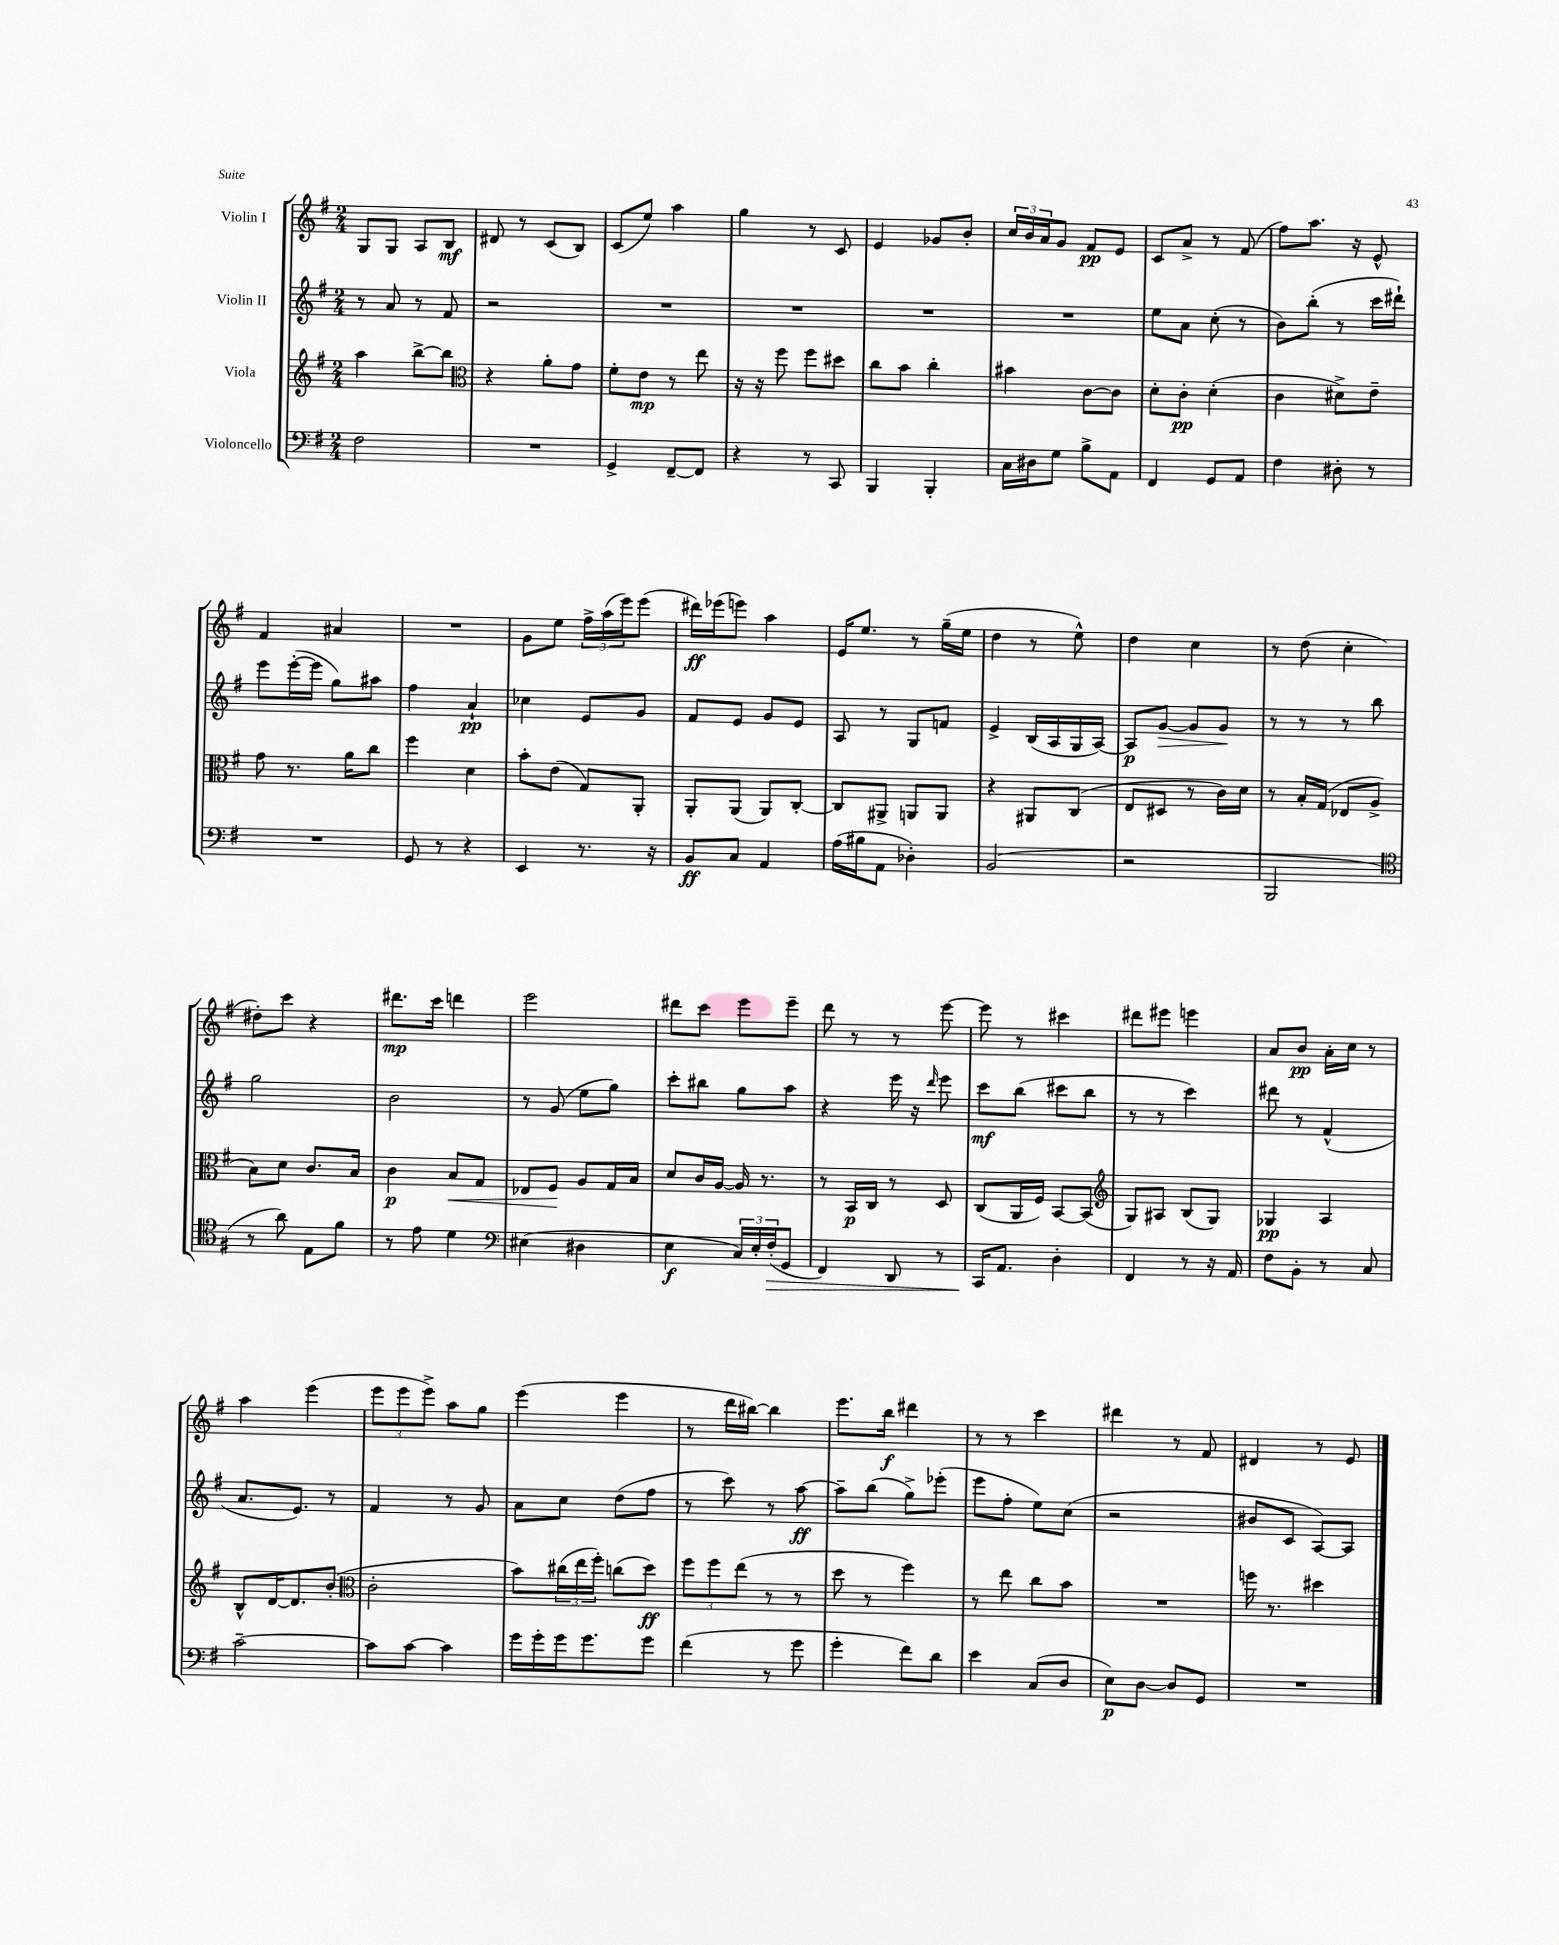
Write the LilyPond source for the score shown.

<<
\new StaffGroup <<
\new Staff = "s0" \with { instrumentName = "Violin I" } {
    \clef treble \key g \major \numericTimeSignature \time 2/4
    g8 g8 a8 b8\mf |
    dis'8 r8 c'8( b8) |
    c'8( e''8) a''4 |
    g''4 r8 c'8 |
    e'4 ges'8 b'8-. |
    \tuplet 3/2 { c''16 b'16 a'16 } g'8 fis'8\pp e'8 |
    c'8 a'8-> r8 fis'8( |
    fis''8) a''8. r16 e'8-^ |
    fis'4 ais'4 |
    R2 |
    g'8 e''8 \tuplet 3/2 { fis''16-> a''16( e'''16) } e'''8( |
    dis'''16\ff) ees'''16( e'''8) a''4 |
    e'16 e''8. r8 g''16--( e''16 |
    d''4 r8 e''8-^) |
    d''4 c''4 |
    r8 d''8( c''4-. |
    dis''8-.) c'''8 r4 |
    dis'''8.\mp c'''16 d'''4 |
    e'''2 |
    dis'''8 c'''8 e'''8 e'''8-- |
    d'''8 r8 r8 e'''8~ |
    e'''8 r8 cis'''4 |
    dis'''8 eis'''8 e'''4 |
    a'8 b'8\pp a'16-. c''16 r8 |
    a''4 e'''4( |
    \tuplet 3/2 { e'''8 e'''8 e'''8->) } a''8 g''8 |
    e'''4( e'''4 |
    r8 d'''16 bis''16~) bis''4 |
    e'''8. b''16\f dis'''4 |
    r8 r8 c'''4 |
    dis'''4 r8 fis'8 |
    dis'4 r8 e'8 \bar "|." |
}
\new Staff = "s1" \with { instrumentName = "Violin II" } {
    \clef treble \key g \major \numericTimeSignature \time 2/4
    r8 a'8 r8 fis'8 |
    r2 |
    R2 |
    R2 |
    R2 |
    R2 |
    e''8 a'8 c''8-.( r8 |
    b'8) b''8-.( r8 c'''16 dis'''16-!) |
    e'''8 e'''16~-.( e'''16 g''8) ais''8 |
    fis''4 a'4-!\pp |
    ces''4 e'8 g'8 |
    fis'8 e'8 g'8 e'8 |
    a8 r8 g8 f'8 |
    e'4-> b16( a16 g16 a16~) |
    a8\p g'8~\> g'8 g'8\! |
    r8 r8 r8 b''8 |
    g''2 |
    b'2 |
    r8 g'8( e''8 g''8) |
    c'''8-. bis''8 g''8 a''8 |
    r4 e'''16 r16 \grace { d'''16 } e'''8 |
    c'''8\mf b''8( cis'''8 b''8 |
    r8 r8 c'''4) |
    dis'''8 r8 fis'4-^( |
    a'8. e'8.) r8 |
    fis'4 r8 g'8 |
    a'8 c''8 d''8( fis''8 |
    r8 c'''8) r8 a''8~\ff |
    a''8-- b''8( g''8->) ees'''8-.( |
    e'''8 fis''8-. e''8) c''8( |
    r2 |
    bis'8 c'8 a8~) a8 \bar "|." |
}
\new Staff = "s2" \with { instrumentName = "Viola" } {
    \clef treble \key g \major \numericTimeSignature \time 2/4
    a''4 b''8~-> b''8 |
    \clef alto r4 a'8-. g'8 |
    fis'8-. e'8\mp r8 e''8 |
    r16 r16 fis''8 fis''8 dis''8 |
    c''8 b'8 c''4-. |
    bis'4 c'8~ c'8 |
    d'8-. c'8-.\pp d'4-.( |
    c'4 dis'8->) e'8-- |
    g'8 r8. a'16 c''8 |
    fis''4 d'4 |
    b'8-. e'8( g8) a,8-. |
    a,8-. a,8( a,8) c8~-. |
    c8 ais,8-> a,8 a,8 |
    r4 ais,8 c8( |
    e8 dis8 r8 c'16) d'16 |
    r8 b16-. g16( ees8 a8-> |
    b8) d'8 c'8. b16 |
    c'4\p b8\< g8 |
    ees8 fis8\! a8 g16 b16 |
    d'8 c'16 a16~ a16 r8. |
    r8 b,16\p c16 r8 d8 |
    c8( a,16 fis16) b,8~ b,8( |
    \clef treble g8) ais8 b8( g8) |
    ges4\pp a4 |
    b8-^ d'16~ d'8. b'8-.( |
    \clef alto c'2-. |
    b'8) \tuplet 3/2 { cis''16( e''16 fis''16-.) } c''8( d''8\ff) |
    \tuplet 3/2 { fis''8 fis''8 e''8( } r8 r8 |
    d''8 r8 fis''4) |
    r8 e''8 c''8 b'8 |
    R2 |
    f''16 r8. dis''4 \bar "|." |
}
\new Staff = "s3" \with { instrumentName = "Violoncello" } {
    \clef bass \key g \major \numericTimeSignature \time 2/4
    fis2 |
    R2 |
    g,4-> fis,8~-- fis,8 |
    r4 r8 c,8 |
    b,,4 b,,4-. |
    c16 dis16 g8 b8-> a,8 |
    fis,4 g,8 a,8 |
    fis4 dis8-. r8 |
    R2 |
    g,8 r8 r4 |
    e,4 r8. r16 |
    b,8\ff c8 a,4 |
    a16( bis16 a,8 des4-.) |
    b,2( |
    r2 |
    b,,2 |
    \clef tenor r8 a'8) e8 fis'8 |
    r8 e'8 d'4 |
    \clef bass eis4( dis4 |
    e4\f \tuplet 3/2 { c16) e16-. fis16-.\>( } g,8 |
    fis,4) d,8 r8 |
    c,16\! a,8. d4-. |
    fis,4 r8 r16 a,16 |
    fis8 b,8-. r8 c8 |
    c'2~-- |
    c'8 c'8~ c'4 |
    g'16 g'16-. g'16 g'8. g'8 |
    fis'4( r8 g'8 |
    g'4-. fis'8) d'8 |
    e'4 c8( d8 |
    e8\p) d8~ d8 g,8 |
    R2 \bar "|." |
}
>>
>>
\layout { \context { \Score \remove "Bar_number_engraver" } }
